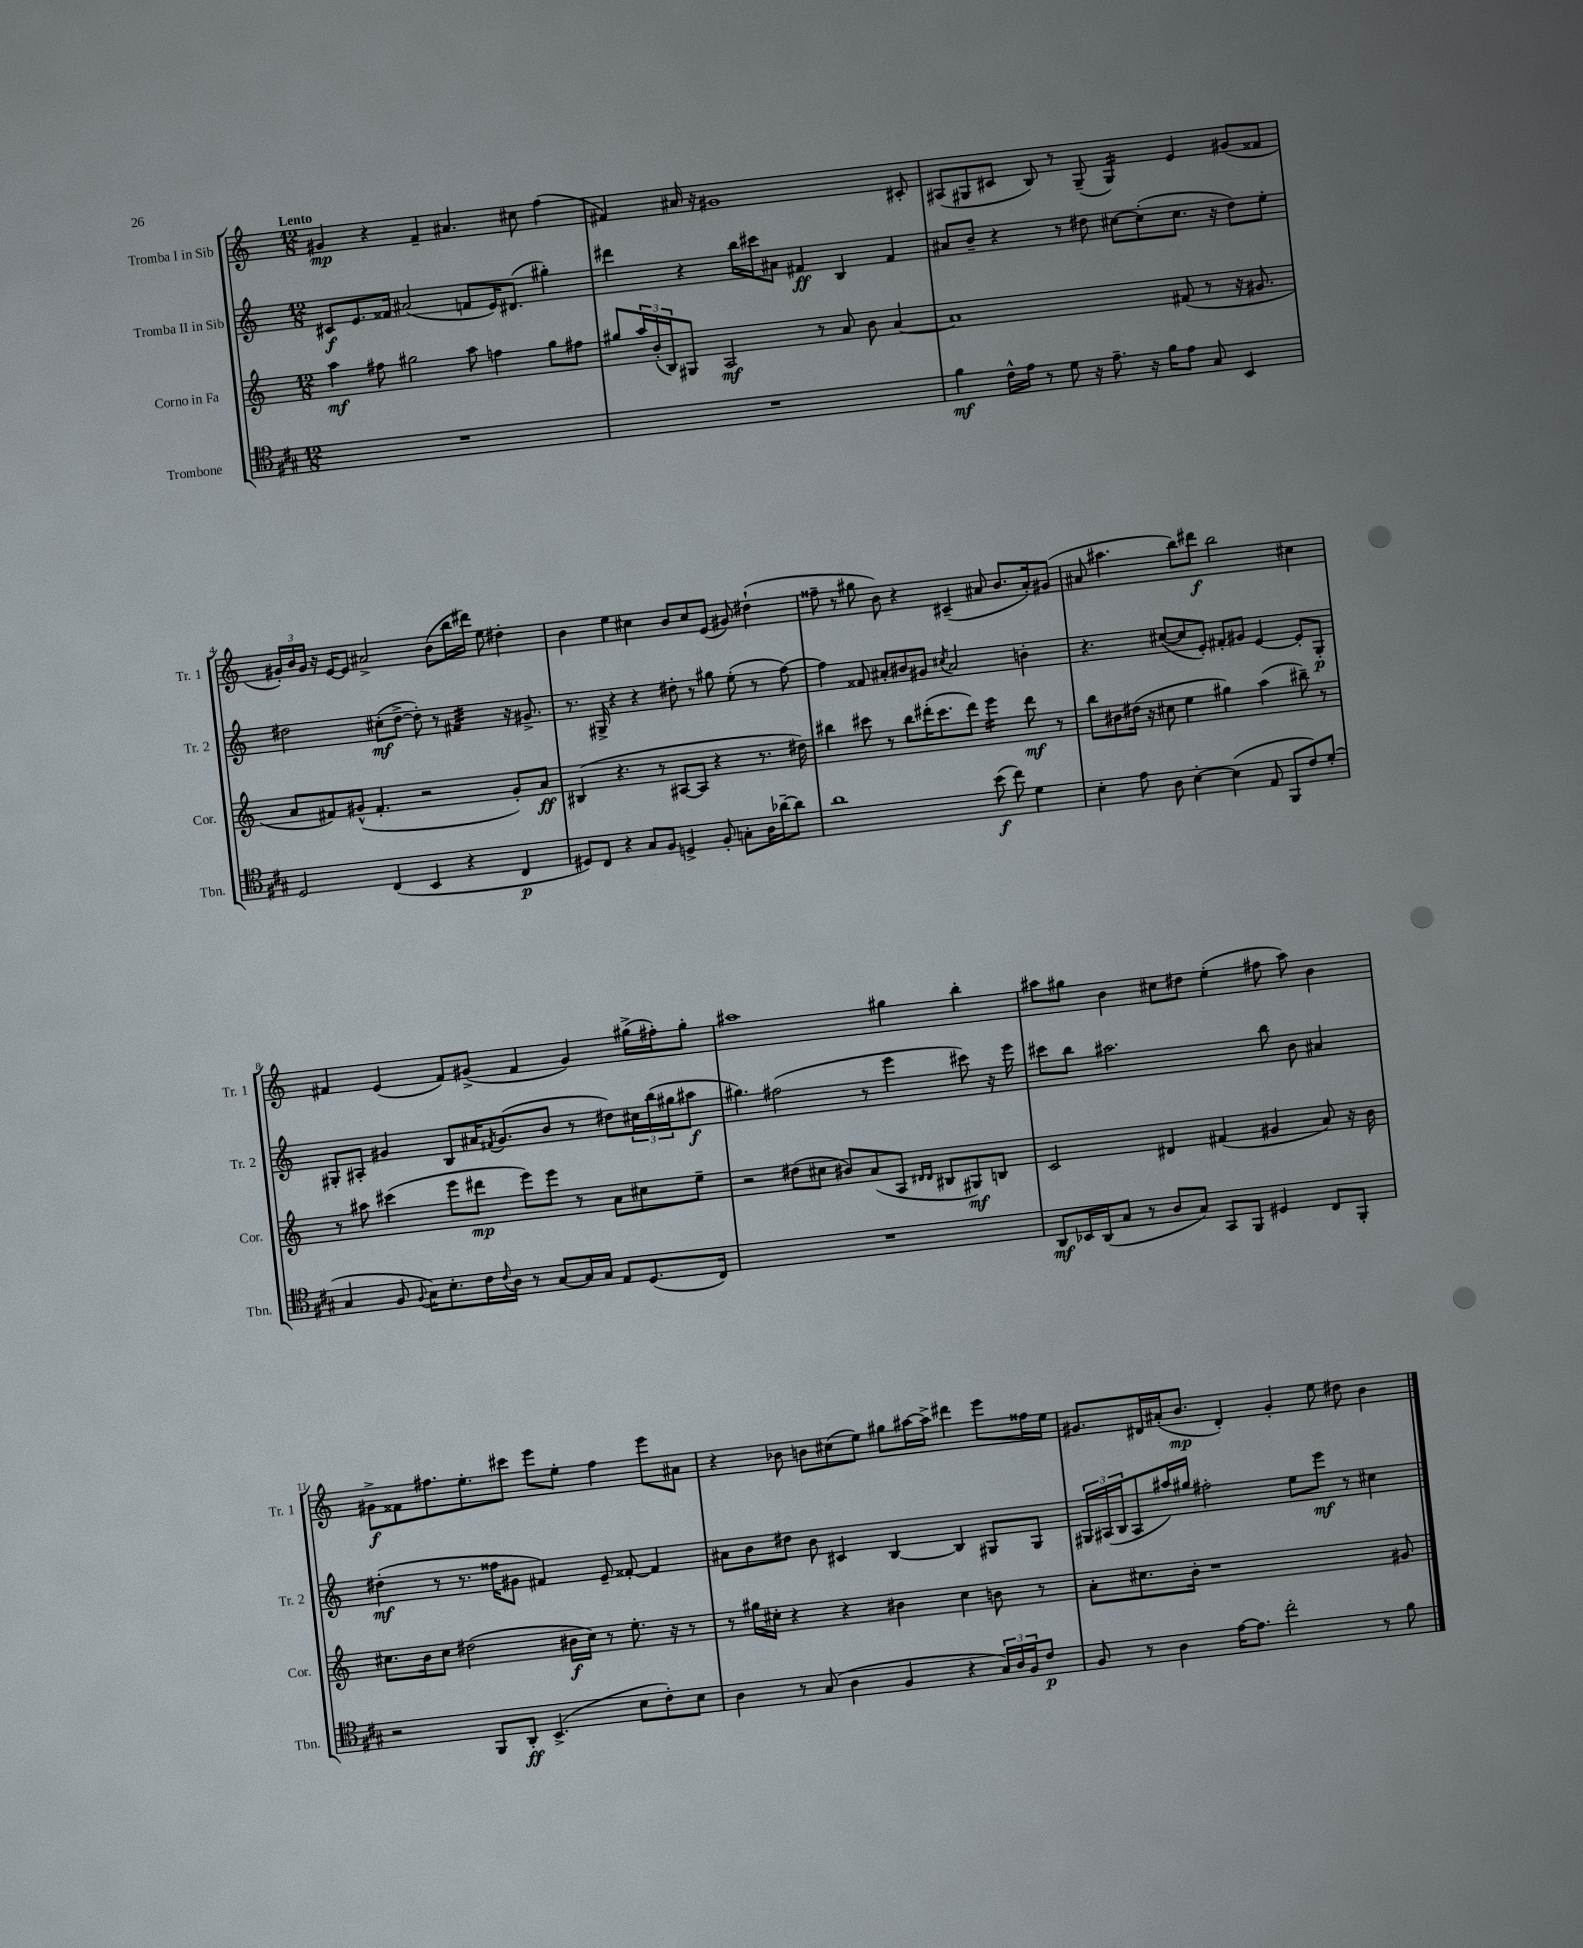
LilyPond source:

<<
\new StaffGroup <<
\new Staff = "s0" \with { instrumentName = "Tromba I in Sib" shortInstrumentName = "Tr. 1" } {
    \clef treble \key c \major \numericTimeSignature \time 12/8 \tempo "Lento"
    gis'4\mp r4 f'4-- ais'4. cis''8 f''4( |
    fis'4) ais'16 r16 gis'1 cis'8-. |
    ais8( gis8 cis'8 b8) r8 gis8--( gis4:16) e'4 gis'8( fisis'8 |
    \tuplet 3/2 { gis'16-.) b'16 gis'16 } r16 e'16~ e'8 ais'2-> b'8( b''16 dis'''16) e''8 dis''4-. |
    b'4 e''4 cis''4 b'8 cis''8 e'8( gis'8) dis''4-!( |
    fisis''8-- r8 gis''8 b'8) r4 cis'4--( ais'8 b'8. ais'16-.) gis'8( |
    ais'8 ais''4. b''8) dis'''8\f b''2 cis''4 |
    fis'4 e'4( fis'8) gis'8->( fis'4 gis'4) gis''16->( fis''16-.) gis''8-. |
    ais''1 gis''4 b''4-. |
    ais''8 gis''8 b'4 cis''8 dis''8 e''4-.( fis''8 ais''8) b'4 |
    gis'8->\f fisis'8 fis''8. e''8.-. cis'''8 e'''8 e''8-. fis''4 e'''8 ais'8 |
    r4 bes'8 b'8 cis''8( e''8) gis''8 ais''16~ ais''16-> dis'''4 e'''8 fisis''16 e''16 |
    gis'8. dis'16 ais'16-.( b'8.\mp dis'4-.) gis'4-. e''8 dis''8 b'4 \bar "|." |
}
\new Staff = "s1" \with { instrumentName = "Tromba II in Sib" shortInstrumentName = "Tr. 2" } {
    \clef treble \key c \major \numericTimeSignature \time 12/8
    cis'8\f e'8. fisis'16 ais'2( f'8 e'16) dis'8.( gis''4-.) |
    dis'''4 r4 b''16 cis'''16 ais'8 fis'4\ff b4 fis'4 |
    ais'8 b'8-- r4 r8 dis''8 cis''8~ cis''8-.( cis''8. r16 dis''8) e''8-. |
    dis''2 cis''8-.\mf( dis''8~-> dis''8-.) r8 fis'4:32 r16 gis'8.-> |
    r8. gis16-> r4 r4 dis''8-. r8 gis''8 e''8-.( r8 f''8~) |
    f''4 fisis'8 ais'8-. bis'8 gis'8 \acciaccatura { cis''8 } ais'2 b'4-. |
    r4. cis''8~( cis''8 e'8-.) fis'8-. gis'8 e'4~ e'8-. g8-.\p |
    gis8-. ais8-. gis'4 b8 ais'16 \acciaccatura { fis'8 } gis'8.( b'8 r8 dis''8) \tuplet 3/2 { cis''16 b''16( gis''16 } ais''8\f |
    gis''4.) fis''2( r8 e'''4 cis'''8) r16 e'''16 |
    cis'''8 b''8 ais''2. b''8 b'8 ais'4 |
    dis''4-.\mf( r8 r8. fisis''16 gis'8 fis'4) e'8-- fisis'8~-. fisis'4 |
    ais'8 b'8 dis''8 b'8 cis'4 b4~ b4 gis8 gis8 |
    \tuplet 3/2 { gis16 ais16( b16 } ais8 ais''16) gis''16 fis''2-. e''8 e'''8\mf r8 cis''4 \bar "|." |
}
\new Staff = "s2" \with { instrumentName = "Corno in Fa" shortInstrumentName = "Cor." } {
    \clef treble \key c \major \numericTimeSignature \time 12/8
    a''4\mf fis''8 gis''2 a''8 f''4 gis''8 fis''8 |
    gis''8 \tuplet 3/2 { a''16 b'16-.( b16) } gis8 a2\mf r8 a'8 b'8 a'4~ |
    a'1 fis'8( r8 r16 gis'8. |
    a'8 fis'8) gis'8-^( fis'4.-. r2 gis'8-.) a'8\ff |
    bis4( r4. r8 ais8~ ais8 r4 r8. dis''16) |
    bis''4 cis'''8 r8 bis''8 dis'''16-.( cis'''8. dis'''8) e'''4:16 dis'''8\mf r8 |
    b''8 bis'8 dis''16( r16 cis''8 e''4 gis''4) a''4( bis''8--) r8 |
    r8 ais''8 cis'''4( e'''8 dis'''8\mp e'''8) e'''8 r8 a'8 cis''8 e''8-- |
    r2 dis''8( cis''8 bis'8) a'8( a8 \grace { dis'16 dis'16 } bis8 gis8\mf) b8 |
    c'2 dis'4 fis'4( gis'4 a'8) r16 b'16 |
    cis''8. b'16 cis''8 dis''2( bis'16\f cis''16) r8 e''8.-. r16 r8 |
    r8 gis''16 cis''16-. r4 r4 bis'4 cis''4 b'8 r8 |
    a'8-. cis''8. b'16-. r1 gis'8 \bar "|." |
}
\new Staff = "s3" \with { instrumentName = "Trombone" shortInstrumentName = "Tbn." } {
    \clef tenor \key a \major \numericTimeSignature \time 12/8
    R1. |
    R1. |
    fis'4\mf cis'16-^ e'16 r8 d'8 r16 e'8.-- r16 fis'16 e'8 gis8 b,4 |
    d2 cis4( b,4 r4 cis4\p |
    dis8) cis8 r4 gis8 fis8 d4-> fis8-. g8-. a16 aes'16~-- aes'8 |
    a'1 b'8\f( cis''8) d'4 |
    b4-. e'8 a8 b4~-. b4( e8 fis,8 cis'8) d'8-.( |
    gis4 fis8 \appoggiatura { fis8 } gis16) b8.-. cis'16 \appoggiatura { cis'8 } a16 r8 gis8~ gis16 gis16 e8 d8.( cis16) |
    R1. |
    a,8\mf bes,16 a,16( gis8 r8 a8 gis8) gis,8 fis,8 dis4 cis8 fis,8-. |
    r2 fis,8 a,8-.\ff b,4.->( b8 cis'8-.) b8 |
    a4 r8 gis8( a4 fis4 r4 \tuplet 3/2 { gis16) a16 fis16 } cis'8\p |
    fis8 r8 a4 e'16~ e'8. cis''2-. r8 fis'8 \bar "|." |
}
>>
>>
